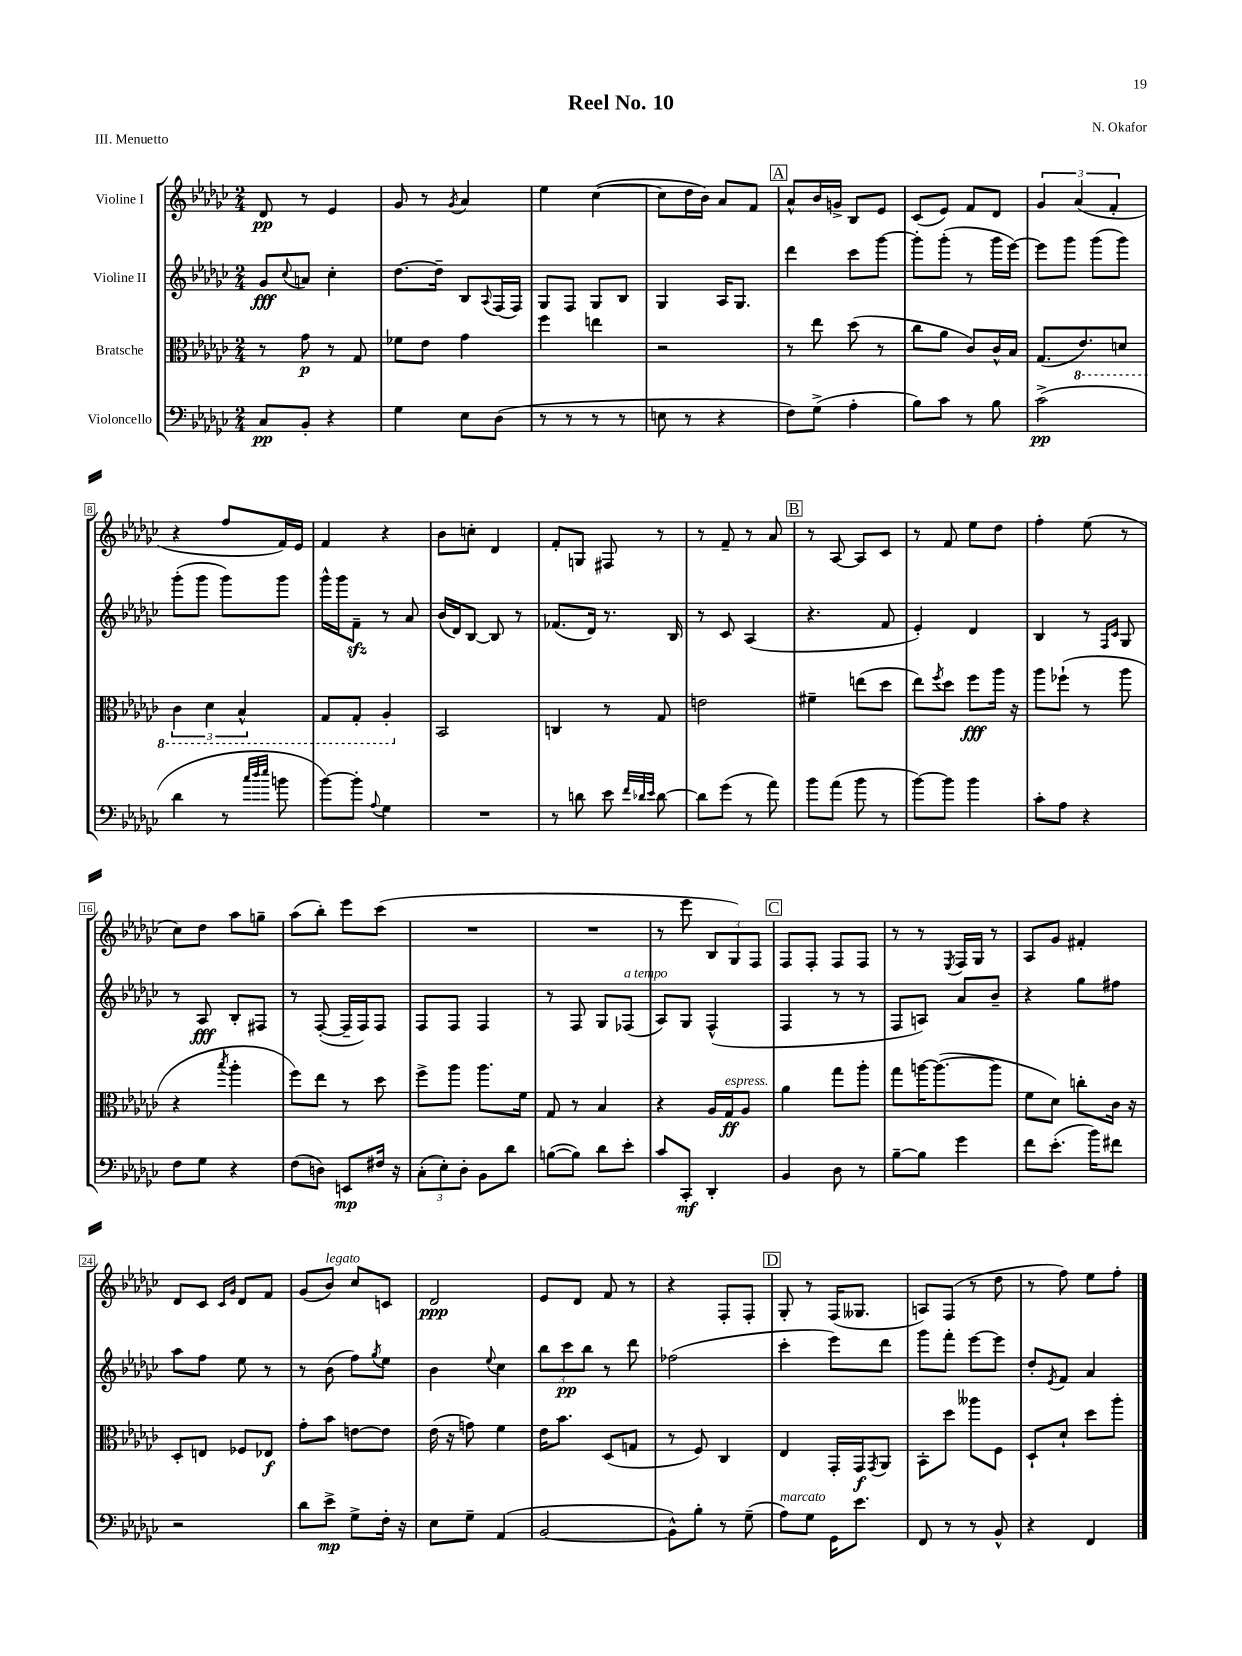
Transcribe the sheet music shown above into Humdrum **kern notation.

**kern	**kern	**kern	**kern
*staff4	*staff3	*staff2	*staff1
*clefF4	*clefC3	*clefG2	*clefG2
*k[b-e-a-d-g-c-]	*k[b-e-a-d-g-c-]	*k[b-e-a-d-g-c-]	*k[b-e-a-d-g-c-]
*M2/4	*M2/4	*M2/4	*M2/4
8C-	8r	8g-	8d-
.	.	8qqcc-	.
8BB-'	8g-	8a	8r
4r	8r	4cc-'	4e-
.	8G-	.	.
=	=	=	=
4G-	8f-	[8.dd-	8g-
.	8e-	.	8r
.	.	16dd-~]	.
.	.	.	8qg-
8E-	4g-	8B-	4a-
.	.	8qqA-	.
(8D-	.	(16F	.
.	.	16F)	.
=	=	=	=
8r	4ff	8G-	4ee-
8r	.	8F	.
8r	4ee	8G-	([4cc-
8r	.	8B-	.
=	=	=	=
8E	2r	4G-	8cc-]
8r	.	.	16dd-
.	.	.	16b-)
4r	.	16A-	8a-
.	.	8.G-	.
.	.	.	8f
=	=	=	=
8F)	8r	4ddd-	8a-^^
(8G-^	8ee-	.	16b-
.	.	.	16g^
4A-'	(8dd-	8ccc-	8B-
.	8r	[8ggg-	8e-
=	=	=	=
8B-)	8cc-	8ggg-']	(8c-
8c-	8a-	(8ggg-'	8e-)
8r	8c-)	8r	8f
8B-	16c-^^	16ggg-	8d-
.	16B-	[16eee-)	.
=	=	=	=
(2c-^	(8.G-	8eee-]	6g-
.	.	8ggg-	.
.	.	.	(6a-
.	8.E-)	.	.
.	.	(8ggg-	.
.	.	.	6f'
.	8D	8ggg-)	.
=	=	=	=
4d-	6C-	(8ggg-'	4r
.	.	8ggg-	.
.	6D-	.	.
8r	.	8ggg-)	8ff
.	6BB-^^	.	.
32qqcc-	.	.	.
32qqdd-	.	.	.
32qqee-	.	.	.
8b	.	8ggg-	16f)
.	.	.	16e-
=	=	=	=
[8b-)	8GG-	16ggg-^^	4f
.	.	16ggg-	.
8b-']	8GG-'	8f~	.
8qqA-	.	.	.
4G-	4AA-'	8r	4r
.	.	8a-	.
=	=	=	=
2r	2BB-	(16b-	8b-
.	.	16d-)	.
.	.	[8B-	8cc'
.	.	8B-]	4d-
.	.	8r	.
=	=	=	=
8r	4C	(8.f-	8f'
8d	.	.	8G
.	.	16d-)	.
8e-	8r	8.r	8F#
32qqf	.	.	.
32qqd-	.	.	.
32qqe-	.	.	.
[8d-	8G-	.	8r
.	.	16B-	.
=	=	=	=
8d-]	2e	8r	8r
(8g-	.	8c-	8f~
8r	.	(4A-	8r
8a-)	.	.	8a-
=	=	=	=
8b-	4f#~	4.r	8r
(8a-	.	.	[8A-
8b-	(8ee	.	8A-]
8r	8dd-	8f	8c-
=	=	=	=
[8b-)	8ee-)	4e-')	8r
.	8qff	.	.
8b-]	8dd-	.	8f
4b-	8ff	4d-	8ee-
.	16aa-	.	8dd-
.	16r	.	.
=	=	=	=
8c-'	8aa-	4B-	4ff'
8A-	(8ff-`	.	.
4r	8r	8r	(8ee-
.	.	16qqF	.
.	.	16qqc-	.
.	8aa-	8G-	8r
=	=	=	=
8F	4r	8r	8cc-)
8G-	.	8A-	8dd-
.	8qbb-	.	.
4r	4aa-'	8B-'	8aa-
.	.	8F#	8gg~
=	=	=	=
(8F	8ff)	8r	(8aa-
8D)	8ee-	([8F'	8bb-')
8EE	8r	16F~]	8eee-
.	.	16F)	.
16F#	8dd-	8F	(8ccc-
16r	.	.	.
=	=	=	=
(12C-'	8ff^	8F	2r
12E-')	.	.	.
.	8aa-	8F	.
12D-'	.	.	.
8BB-	8.aa-	4F	.
8d-	.	.	.
.	16f	.	.
=	=	=	=
([8B	8G-	8r	2r
8B])	8r	8F	.
8d-	4B-	8G-	.
8e-'	.	(8F-	.
=	=	=	=
8c-	4r	8A-)	8r
8CC-'	.	8G-	8eee-
4DD-'	16A-	(4F^^	12B-
.	16G-	.	.
.	.	.	12G-)
.	8A-	.	.
.	.	.	12F
=	=	=	=
4BB-	4a-	4F	8F
.	.	.	8F'
8D-	8gg-	8r	8F
8r	8aa-'	8r	8F
=	=	=	=
[8B-~	8gg-	8F	8r
8B-]	[16aa	8A)	8r
.	(8.aa_	.	.
.	.	.	8qE-
4g-	.	8a-	16F
.	.	.	16G-
.	8aa]	8b-~	8r
=	=	=	=
8f	8f	4r	8A-
(8.e-'	8d-)	.	8g-
.	8cc'	8gg-	4f#'
16b-)	.	.	.
8f#	16c-	8ff#	.
.	16r	.	.
=	=	=	=
2r	8D-'	8aa-	8d-
.	8E	8ff	8c-
.	.	.	16qqc-
.	.	.	16qqg-
.	8F-	8ee-	8d-
.	8E-	8r	8f
=	=	=	=
8d-	8g-'	8r	(8g-
8e-^	8b-	(8b-	8b-)
8G-^	[8e	8ff)	8cc-
.	.	8qgg-	.
16F'	8e]	8ee-	8c
16r	.	.	.
=	=	=	=
8E-	(16e-	4b-	2d-
.	16r	.	.
8G-~	8g)	.	.
.	.	8qqee-	.
(4AA-	4f	4cc-	.
=	=	=	=
[2BB-	16e-	12bb-	8e-
.	8.b-	.	.
.	.	12ccc-	.
.	.	.	8d-
.	.	12bb-	.
.	(8D-	8r	8f
.	8G	8ddd-	8r
=	=	=	=
8BB-^^])	8r	(2ff-	4r
8B-'	8F)	.	.
8r	4C-	.	8F'
(8G-~	.	.	8F'
=	=	=	=
8A-)	4E-	4ccc-'	8G-'
8G-	.	.	8r
16GG-	16GG-'	8eee-)	(16F
8.e-	16GG-	.	8.G--
.	8qGG-	.	.
.	8AA-	8ddd-	.
=	=	=	=
8FF	8BB-'	8ggg-	8A)
8r	8dd-	8fff'	(8F
8r	8aa--	[8eee-	8r
8BB-^^	8F	8eee-]	8dd-
=	=	=	=
4r	8D-`	8dd-'	8r
.	.	8qe-	.
.	8d-`	8f	8ff)
4FF	8dd-	4a-	8ee-
.	8aa-'	.	8ff'
==	==	==	==
*-	*-	*-	*-
